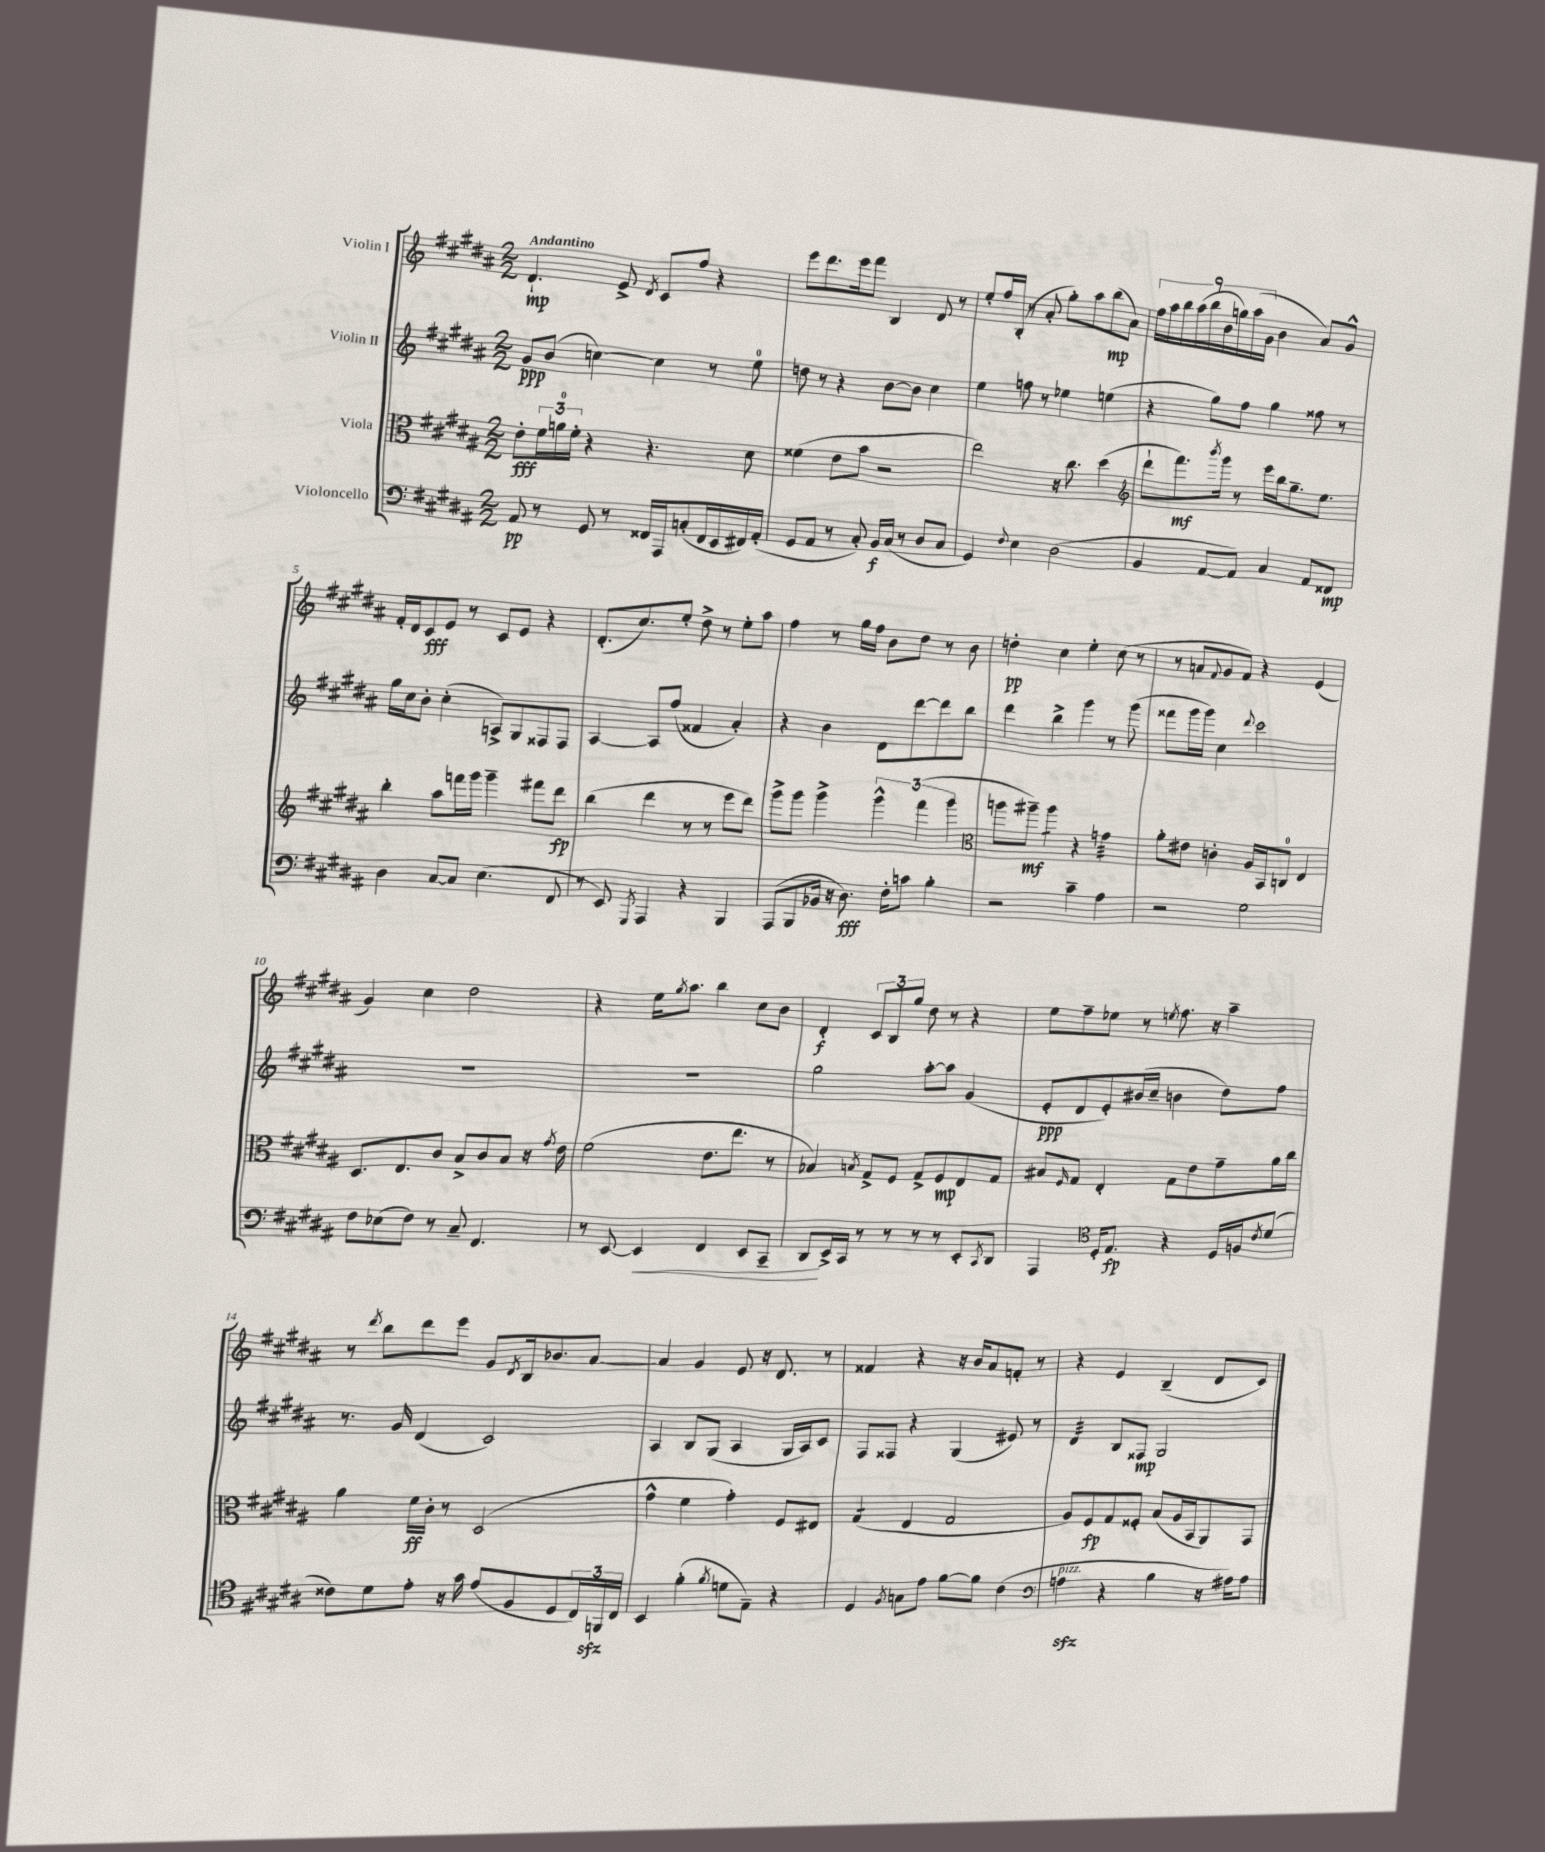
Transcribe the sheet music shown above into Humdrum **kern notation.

**kern	**kern	**kern	**kern
*staff4	*staff3	*staff2	*staff1
*clefF4	*clefC3	*clefG2	*clefG2
*k[f#c#g#d#a#]	*k[f#c#g#d#a#]	*k[f#c#g#d#a#]	*k[f#c#g#d#a#]
*M2/2	*M2/2	*M2/2	*M2/2
8AA#/	8e'\L	8g#/L	4.d#`/
8r	24f#\L	(8b/J	.
.	24a\	.	.
.	24f#'\JJ	.	.
8GG#/	4r	[4cc\)	.
8r	.	.	8e^/
.	.	.	8qd#/
16FF##/LL	4.r	4cc\]	8c#/L
16AAA#/J	.	.	.
(8C'/	.	.	8ff#/J
16FF##/L	.	8r	4r
16EE/	.	.	.
16FF#/)	8d#\	8ee\	.
(16AA#'/JJ	.	.	.
=	=	=	=
8GG#/L	(4f##\	8dd\	8eee\L
8AA#/J	.	8r	8.ddd#\
8r	8e\L	4r	.
.	.	.	16eee\k
8C#'/)	8b\J	.	8fff#\J
16BB/LL	2r	[8b\L	4B/
(16C#/JJ	.	.	.
8r	.	8b\]J	.
8D#/L	.	4cc#\	8d#/
8C#/J	.	.	8r
=	=	=	=
4GG#/)	2ee\)	4ee\	8ee'/L
.	.	.	16ff#/L
.	.	.	(16B'/JJ
8qqF#/	.	.	.
4E\	.	8ff\	8r
.	.	8r	8a#'/
(2D#\	16r	4ee-\	8gg#'\L)
.	8.cc#\	.	.
.	.	.	8aa#\
.	(4dd#\	(4ee\	(8bb\
.	.	.	8a#\J)
=	=	=	=
*	*clefG2	*	*
4BB/	8ddd#`\L	4r	18ff#\LL
.	.	.	18aa#\
.	.	.	18bb\
.	8.fff#\)	.	.
.	.	.	(18aa#\
.	.	.	18bb\
[8AA#/L	.	8gg#\L)	.
.	.	.	18b\
.	8qbbb/	.	.
.	16ggg#\Jk	.	.
.	.	.	18gg\)
8AA#/]J)	8r	8ff#\J	.
.	.	.	(18aa#\
.	.	.	18g#\JJ
4C#/	16eee\LL	4gg#\	4b\
.	16bb\J	.	.
.	8.gg#~\	.	.
8AA#/L	.	8ff##\	8a#/L)
.	8.ee\J	.	.
8FF##/J	.	8r	8g#^^/J
=	=	=	=
4D#\	4bb'\	16gg#\LL	16f#'/LL
.	.	16cc#\J	16d#/J
.	.	8b'\J	8c#/
[8C#/L	8aa#\L	(4cc#'\	8e/J
8C#/]J	16fff\L	.	8r
.	16ggg#\JJ	.	.
(4.E\	4ggg#~\	8A^/L)	8c#/L
.	.	8G#/	8e/J
.	8fff#\L	8F##/	4r
8FF#/	8ddd#\J	8F##/J	.
=	=	=	=
8r	(4bb\	[4A#/	(8.d#'/L
8EE/)	.	.	.
.	.	.	8.cc#/)
8qGGG#/	.	.	.
4AAA#/	4ddd#\	8A#/]L	.
.	.	(8ff#/J	8ee'/J
4r	8r	4f##/	8dd#^\
.	8r	.	8r
4BBB/	8eee\L	4a#'/)	8ee'\L
.	8ddd#\J)	.	8aa#\J
=	=	=	=
(8AAA#/L	8ggg#^\L	4r	4ff#\
8BBB/	8ggg#\J	.	.
16BB-/Jk	4ggg#^\	4b\	8r
16r	.	.	.
8.D#\)	.	.	16gg#\LL
.	.	.	16ff#\JJ
.	6ggg#^^\	8d#\L	8b\L
16F#'\LK	.	.	.
8c\J	.	[8ddd#\	8dd#\J
.	(6fff#\	.	.
4B'\	.	8ddd#\]	8r
.	6ggg#\	.	.
.	.	8bb\J	8b\
=	=	=	=
*	*clefC3	*	*
2r	8aa\L	4ddd#\	4dd'\
.	8aa#~\J)	.	.
.	4aa#\	4bb^\	4cc#\
4c#~\	4r	4ggg#\	4ee'\
4A#\	4g\	8r	(8cc#\
.	.	(8ggg#\	8r
=	=	=	=
2r	8a#'\L	8fff##\L	8r
.	8e#\J	16ggg#\L	8a/L
.	.	16ggg#\JJ)	.
.	.	.	8qqf#/
.	4c'\	4cc#\	8g#/
.	.	.	8f#/J)
.	.	8qqddd#/	.
2G#\	16A#/LL	2ccc#\	4r
.	16BB/J	.	.
.	8C/J	.	.
.	4E/	.	(4e/
=	=	=	=
8F#\L	8.D#/L	1r	4g#/)
(8E-\	.	.	.
.	8.E/	.	.
8F#\J)	.	.	4cc#\
8r	8c#/J	.	.
8C#~/	8B^/L	.	2dd#\
4.FF#/	8c#/	.	.
.	8B/J	.	.
.	16r	.	.
.	8qg#/	.	.
.	16e\	.	.
=	=	=	=
8r	(2f#\	1r	4r
[8EE/	.	.	.
4EE/]	.	.	16ee\LK
.	.	.	8qgg#/
.	.	.	8.aa#\J
4FF#/	8.e\L	.	4bb\
.	8.ee\J	.	.
8EE/L	.	.	8cc#\L
8CC#~/J	8r	.	8b\J
=	=	=	=
8DD#/L	4B-/)	2gg#\	4d#'/
16EE^/L	.	.	.
16CC#/JJ	.	.	.
.	8qB/	.	.
8r	8G#^/L	.	12c#/L
.	.	.	12B/
8r	8F#/J	.	.
.	.	.	12gg#/J
8r	8G#^/L	[8aa#'\L	8dd#\
8r	8F#/	8aa#\]J	8r
8EE'/L	8E/	(4g#/	4r
8qCC#/	.	.	.
8DD#/J	8G#/J	.	.
=	=	=	=
4AAA#/	8B#/L	8e'/L	8ee\L
.	16qqF#/	.	.
.	8G#/J	8d#/	8ff#~\
*clefC4	*	*	*
16D#'/LK	4E'/	8e'/)	8ee-\J
8.E/J	.	.	.
.	.	(16b#/L	8r
.	.	16cc#~/JJ	.
.	.	.	8qee/
4r	8G#\L	4b\	8.ff#\
.	8e\	.	.
.	.	.	16r
16D#/LL	8g#~\	8dd#\L)	4aa#~\
16F/J	.	.	.
8qc#/	.	.	.
(8d#/J	16a#\L	8ff#\J	.
.	16cc#\JJ	.	.
=	=	=	=
8c##\L)	4a#\	8.r	8r
.	.	.	8qddd#/
8d#\	.	.	8bb\L
.	.	16g#/	.
8e'\J	16f#\LL	(4d#/	8ddd#\
.	16c#'\JJ	.	.
16r	8r	.	8eee\J
16g#\	.	.	.
(8e/L	(2D#/	2c#/)	8g#/L
.	.	.	8qd#/
8F#/	.	.	16B/k
.	.	.	8.b-/
8D#/	.	.	.
24C#/L)	.	.	[8a#/J
24FF/	.	.	.
24C#/JJ	.	.	.
=	=	=	=
4BB/	4g#^^\	4A#/	4a#/]
(4f#'\	4f#\	8B/L	4g#/
.	.	(8G#/J	.
8qf#/	.	.	.
8d\L	4g#'\)	4A#/	8e/
8E~\J)	.	.	16r
.	.	.	8.d#/
4r	8F#/L	16G#/LL	.
.	.	16A#/J)	.
.	8E#/J	8c#/J	8r
=	=	=	=
4D#/	(4G#/	8F#/L	4f##/
.	.	8F##/J	.
8qF#/	.	.	.
8G\L	4E/	4r	4r
8e\J	.	.	.
[8f#\L	2G#/	(4G#/	16r
.	.	.	16b/LK
8f#\]J	.	.	8a#/
(4c#\	.	8e#/)	8f'/J
.	.	8r	8r
=	=	=	=
*clefF4	*	*	*
4A\	8A#/L)	4d#/	4r
.	8F#/	.	.
4r	8G#/	8B/L	4e/
.	8F##'/J	8F##/J	.
4B\	(8B/L	2G#/	(4B~/
.	16A#/L	.	.
.	16BB/J	.	.
16r	8AA#/)	.	8d#/L
16A#\LK)	.	.	.
8A#\J	8GG#/J	.	8c#/J)
==	==	==	==
*-	*-	*-	*-
